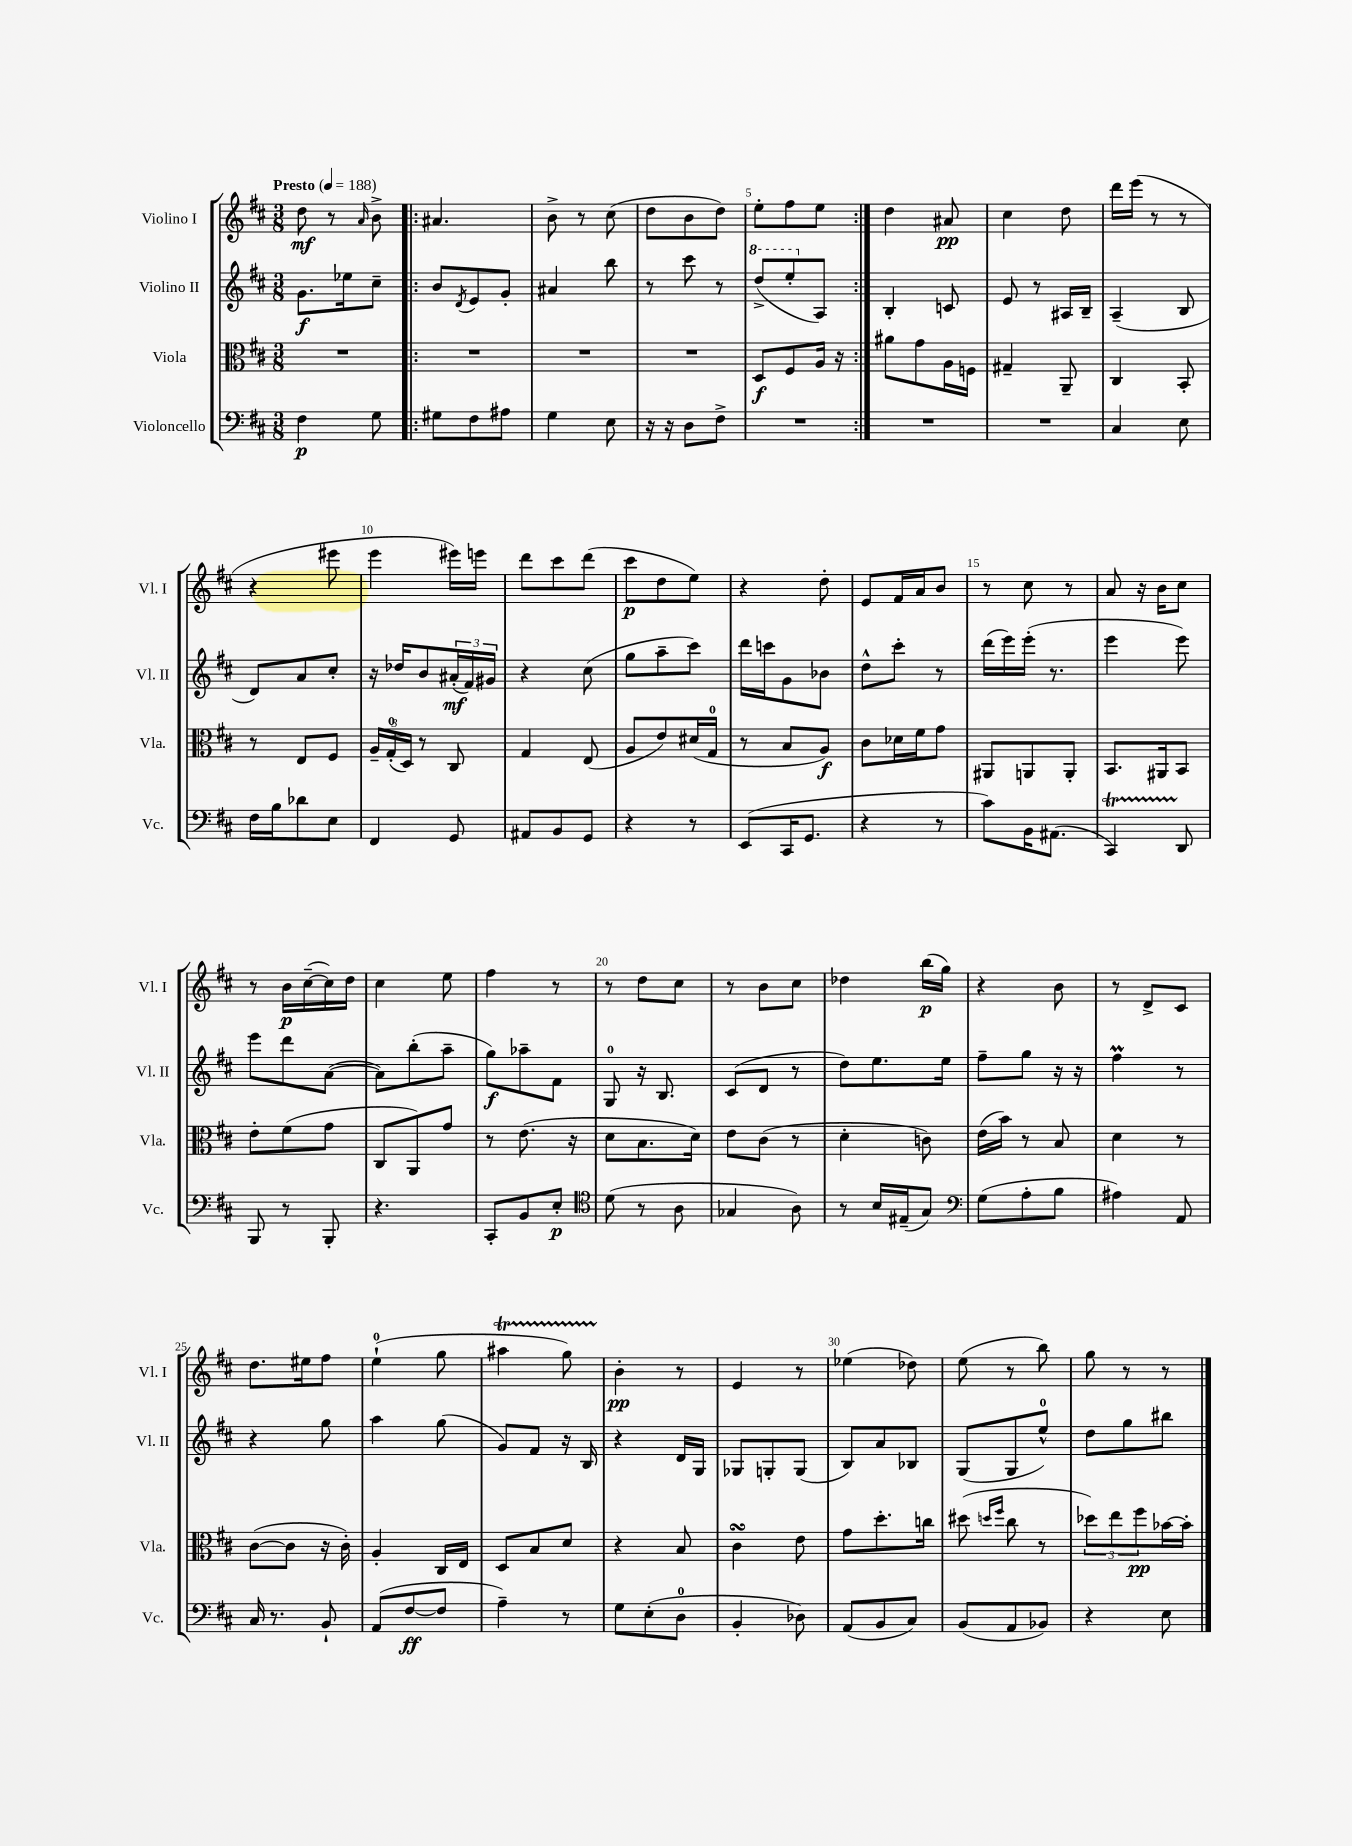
<<
\new StaffGroup <<
\new Staff = "s0" \with { instrumentName = "Violino I" shortInstrumentName = "Vl. I" } {
    \clef treble \key d \major \numericTimeSignature \time 3/8 \tempo "Presto" 4 = 188
    d''8\mf r8 \grace { a'16 } b'8-> |
    \repeat volta 2 { ais'4. |
    b'8-> r8 cis''8( |
    d''8 b'8 d''8) |
    e''8-. fis''8 e''8 | }
    d''4 ais'8\pp |
    cis''4 d''8 |
    d'''16 e'''16( r8 r8 |
    r4 eis'''8 |
    e'''4 eis'''16) e'''16 |
    d'''8 cis'''8 d'''8( |
    cis'''8\p d''8 e''8) |
    r4 d''8-. |
    e'8 fis'16 a'16 b'8 |
    r8 cis''8 r8 |
    a'8 r16 b'16 cis''8 |
    r8 b'16\p cis''16~--( cis''16) d''16 |
    cis''4 e''8 |
    fis''4 r8 |
    r8 d''8 cis''8 |
    r8 b'8 cis''8 |
    des''4 b''16\p( g''16) |
    r4 b'8 |
    r8 d'8-> cis'8 |
    d''8. eis''16 fis''8 |
    e''4-0-!( g''8 |
    ais''4\startTrillSpan g''8) |
    b'4-.\stopTrillSpan\pp r8 |
    e'4 r8 |
    ees''4( des''8) |
    e''8( r8 b''8) |
    g''8 r8 r8 \bar "|." |
}
\new Staff = "s1" \with { instrumentName = "Violino II" shortInstrumentName = "Vl. II" } {
    \clef treble \key d \major \numericTimeSignature \time 3/8
    g'8.\f ees''16 cis''8-- |
    \repeat volta 2 { b'8 \acciaccatura { d'8 } e'8 g'8-. |
    ais'4 b''8 |
    r8 cis'''8 r8 |
    \ottava #1 d'''8->( e'''8-. \ottava #0 a8) | }
    b4-. c'8 |
    e'8 r8 ais16 b16-- |
    a4--( b8 |
    d'8) a'8 cis''8-. |
    r16 des''16 b'8 \tuplet 3/2 { ais'16-.\mf( fis'16) gis'16 } |
    r4 cis''8( |
    g''8 a''8-- cis'''8) |
    d'''16 c'''16 g'8 bes'8 |
    d''8-^ cis'''8-. r8 |
    d'''16( e'''16) e'''16-.( r8. |
    e'''4 e'''8) |
    e'''8 d'''8 a'8~( |
    a'8) b''8-.( a''8-- |
    g''8\f) aes''8-- fis'8 |
    g8-0 r16 b8. |
    cis'8( d'8 r8 |
    d''8) e''8. e''16 |
    fis''8-- g''8 r16 r16 |
    fis''4\prall r8 |
    r4 g''8 |
    a''4 g''8( |
    g'8) fis'8 r16 b16 |
    r4 d'16 g16 |
    ges8 g8-. g8( |
    b8) a'8 bes8 |
    g8( g8 e''8-0-^) |
    d''8 g''8 bis''8 \bar "|." |
}
\new Staff = "s2" \with { instrumentName = "Viola" shortInstrumentName = "Vla." } {
    \clef alto \key d \major \numericTimeSignature \time 3/8
    R4. |
    \repeat volta 2 { R4. |
    R4. |
    R4. |
    d8\f fis8 a16 r16 | }
    ais'8 g'8 a16 f16 |
    gis4-- a,8-- |
    cis4 b,8-. |
    r8 e8 fis8 |
    \tuplet 3/2 { a16-- g16-0-.( d16) } r8 cis8 |
    g4 e8( |
    a8 e'8) dis'16( g16-0 |
    r8 b8 a8\f) |
    cis'8 des'16 fis'16 g'8 |
    ais,8 a,8 a,8-. |
    b,8. ais,16 b,8 |
    e'8-. fis'8( g'8 |
    cis8 a,8) g'8 |
    r8 e'8.( r16 |
    d'8 b8. d'16) |
    e'8 cis'8( r8 |
    d'4-. c'8) |
    e'16( b'16) r8 b8 |
    d'4 r8 |
    cis'8~( cis'8 r16 cis'16-.) |
    a4-. cis16 e16 |
    d8 b8 d'8 |
    r4 b8 |
    cis'4\turn e'8 |
    g'8 d''8.-. c''16 |
    dis''8( \grace { d''16 fis''16 } cis''8 r8 |
    \tuplet 3/2 { des''8) e''8 fis''8\pp } bes'16~ bes'16-. \bar "|." |
}
\new Staff = "s3" \with { instrumentName = "Violoncello" shortInstrumentName = "Vc." } {
    \clef bass \key d \major \numericTimeSignature \time 3/8
    fis4\p g8 |
    \repeat volta 2 { gis8 fis8 ais8 |
    g4 e8 |
    r16 r16 d8 fis8-> |
    R4. | }
    R4. |
    R4. |
    cis4 e8 |
    fis16 b16 des'8 e8 |
    fis,4 g,8 |
    ais,8 b,8 g,8 |
    r4 r8 |
    e,8( cis,16 g,8. |
    r4 r8 |
    cis'8) b,16 ais,8.( |
    cis,4\startTrillSpan) d,8\stopTrillSpan |
    b,,8 r8 b,,8-. |
    r4. |
    cis,8-. b,8 e8-.\p |
    \clef tenor d'8( r8 a8 |
    ges4 a8) |
    r8 b16 eis16--( g8) |
    \clef bass g8( a8-. b8 |
    ais4) a,8 |
    cis16 r8. b,8-! |
    a,8( fis8~\ff fis8 |
    a4--) r8 |
    g8 e8-.( d8-0 |
    b,4-. des8) |
    a,8( b,8 cis8) |
    b,8( a,8 bes,8) |
    r4 e8 \bar "|." |
}
>>
>>
\layout { \context { \Score \override BarNumber.break-visibility = ##(#f #t #t) barNumberVisibility = #(every-nth-bar-number-visible 5) } }
